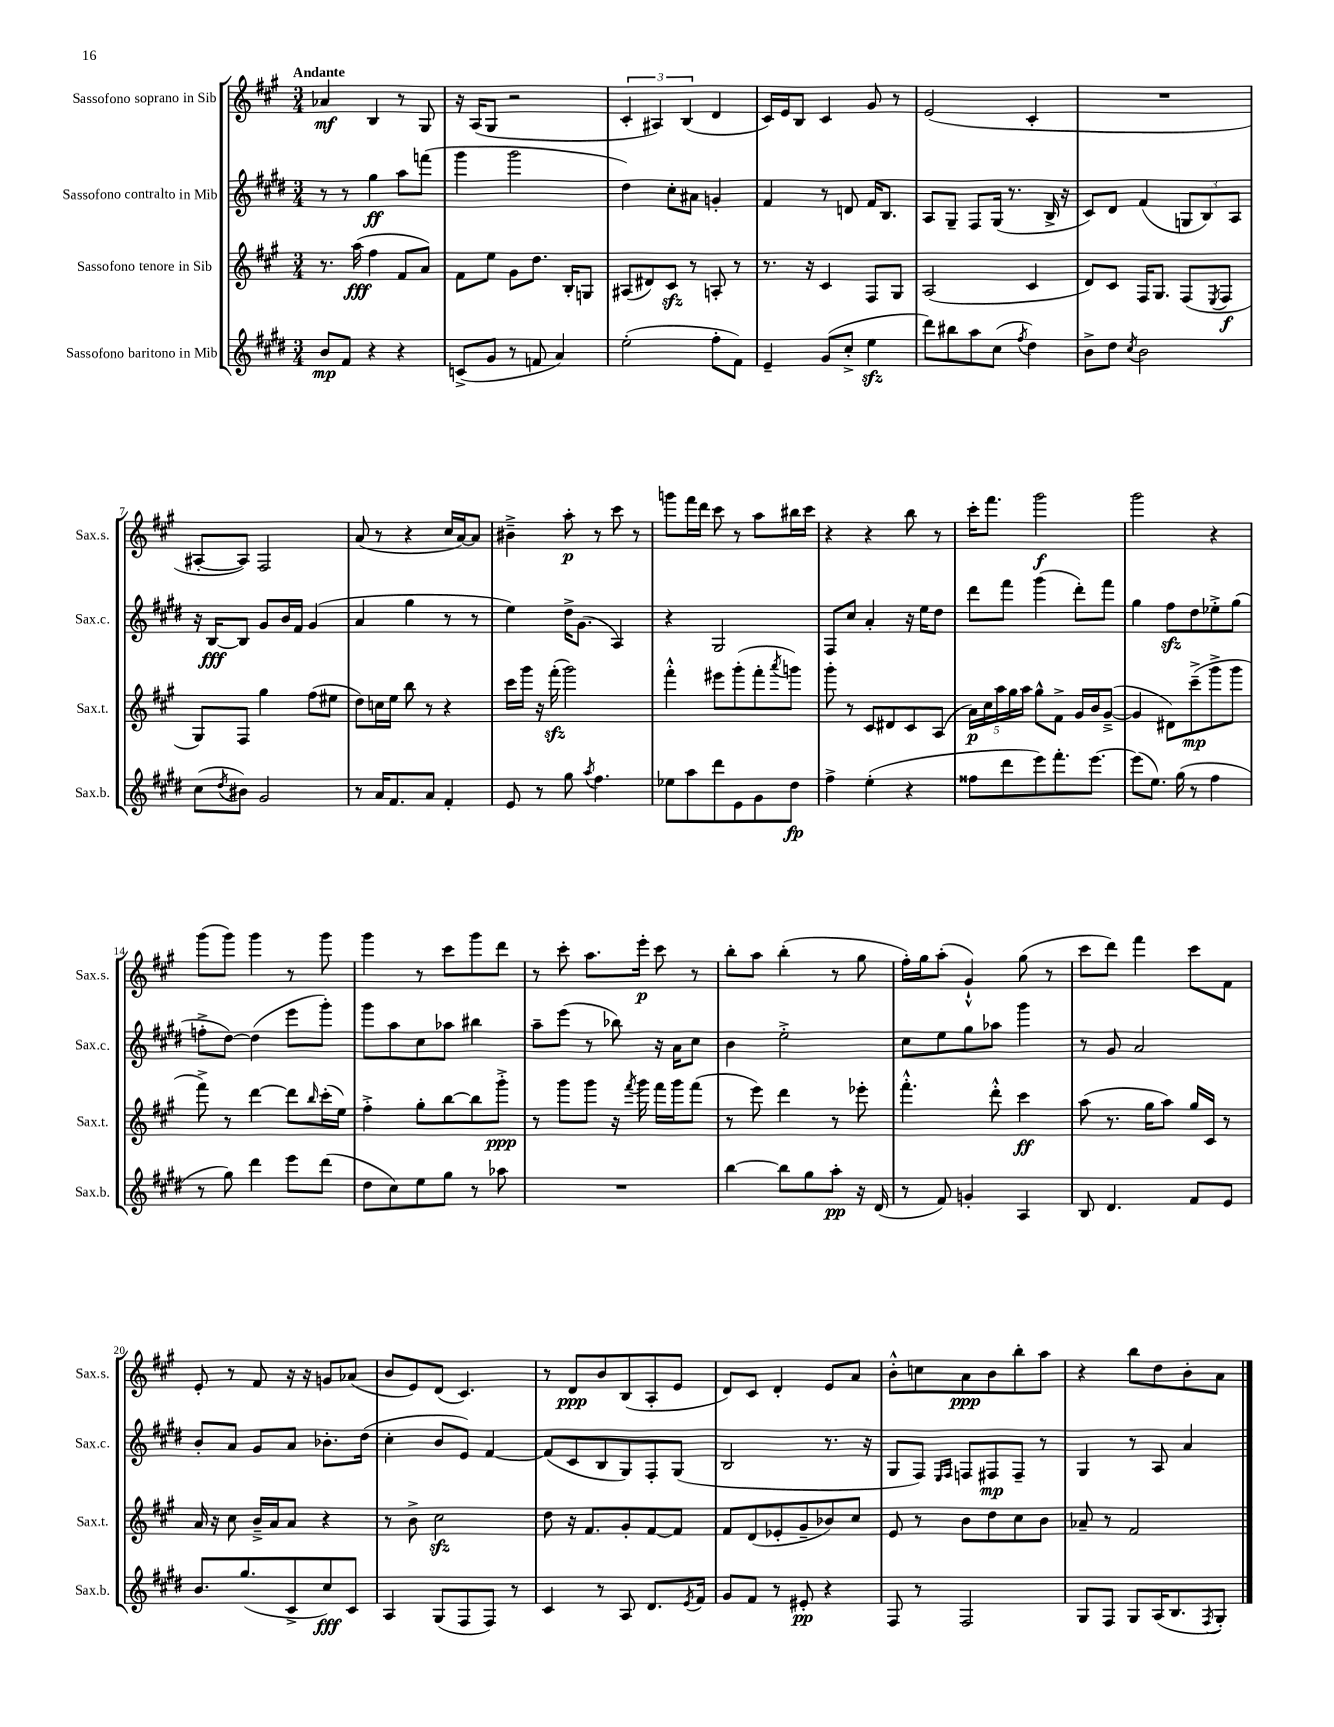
<<
\new StaffGroup <<
\new Staff = "s0" \with { instrumentName = "Sassofono soprano in Sib" shortInstrumentName = "Sax.s." } {
    \clef treble \key a \major \numericTimeSignature \time 3/4 \tempo "Andante"
    aes'4\mf b4 r8 gis8 |
    r16 a16( gis8 r2 |
    \tuplet 3/2 { cis'4-. ais4) b4( } d'4 |
    cis'16) e'16 b8 cis'4 gis'8 r8 |
    e'2( cis'4-. |
    R2. |
    ais8~-. ais8) fis2 |
    a'8( r8 r4 cis''16 a'16~) a'8 |
    bis'4---> a''8-.\p r8 cis'''8 r8 |
    g'''8 fis'''16 d'''16 cis'''8 r8 a''8 bis''16 cis'''16 |
    r4 r4 b''8 r8 |
    cis'''16-. fis'''8. gis'''2\f |
    gis'''2 r4 |
    gis'''8( gis'''8) gis'''4 r8 gis'''8 |
    gis'''4 r8 cis'''8 gis'''8 d'''8 |
    r8 cis'''8-. a''8. e'''16-.\p cis'''8 r8 |
    b''8-. a''8 b''4-.( r8 gis''8 |
    fis''16-.) gis''16 a''8-.( gis'4-!-^) gis''8( r8 |
    cis'''8 d'''8) fis'''4 cis'''8 fis'8 |
    e'8-. r8 fis'8 r16 r16 g'8 aes'8( |
    b'8 e'8) d'8( cis'4.) |
    r8 d'8\ppp b'8 b8( a8-. e'8 |
    d'8) cis'8 d'4-. e'8 a'8 |
    b'8-.-^ c''8 a'8\ppp b'8 b''8-. a''8 |
    r4 b''8 d''8 b'8-. a'8 \bar "|." |
}
\new Staff = "s1" \with { instrumentName = "Sassofono contralto in Mib" shortInstrumentName = "Sax.c." } {
    \clef treble \key e \major \numericTimeSignature \time 3/4
    r8 r8 gis''4\ff a''8 f'''8( |
    gis'''4 gis'''2 |
    dis''4) cis''8-. ais'8 g'4-. |
    fis'4 r8 d'8 fis'16 b8. |
    a8 gis8-- fis8 gis16( r8. b16-> r16 |
    cis'8) dis'8 fis'4( \tuplet 3/2 { g8 b8) a8 } |
    r16 b16~\fff b8 gis'8 b'16 fis'16 gis'4( |
    a'4 gis''4 r8 r8 |
    e''4) dis''16-> gis'8.( a4) |
    r4 gis2 |
    fis8 cis''8 a'4-. r16 e''16 dis''8 |
    dis'''8 fis'''8 gis'''4( dis'''8-.) fis'''8 |
    gis''4 fis''8\sfz dis''8 ees''8-.-> gis''8( |
    f''8-.-> dis''8~) dis''4( e'''8 gis'''8-.) |
    gis'''8 a''8 cis''8 aes''8 bis''4 |
    a''8-- e'''8( r8 bes''8) r16 a'16 cis''8 |
    b'4 e''2-.-> |
    cis''8 e''8 gis''8 aes''8 gis'''4 |
    r8 gis'8 a'2 |
    b'8-. a'8 gis'8 a'8 bes'8.-. dis''16( |
    cis''4-. b'8 e'8) fis'4~ |
    fis'8( cis'8 b8 gis8) fis8-. gis8( |
    b2 r8. r16 |
    gis8 fis8) \grace { e16 fis16 } f8 fis8\mp fis8-- r8 |
    gis4 r8 a8 a'4 \bar "|." |
}
\new Staff = "s2" \with { instrumentName = "Sassofono tenore in Sib" shortInstrumentName = "Sax.t." } {
    \clef treble \key a \major \numericTimeSignature \time 3/4
    r8. a''16\fff( fis''4 fis'8 a'8) |
    fis'8 e''8 gis'8 d''8. b16-. g8 |
    ais8( dis'8) cis'8\sfz r8 a8-. r8 |
    r8. r16 cis'4 fis8 gis8 |
    a2( cis'4 |
    d'8) cis'8 fis16 gis8. fis8( \acciaccatura { e8 } fis8\f |
    gis8) fis8 gis''4 fis''8( eis''8 |
    d''8) c''16 e''16 b''8 r8 r4 |
    cis'''16 gis'''16 r16 fis'''16-.\sfz( gis'''2) |
    fis'''4-.-^ eis'''8 gis'''8-.( fis'''8-. \acciaccatura { a'''8 } g'''8) |
    gis'''8-. r8 cis'8 dis'8 cis'8 a8( |
    \tuplet 5/4 { a'16\p) cis''16 a''16 gis''16 a''16 } gis''8-^ fis'8-> gis'16 b'16 gis'8~--->( |
    gis'4 dis'8) cis'''8--->\mp( gis'''8-> gis'''8 |
    fis'''8->) r8 d'''4~ d'''8 \grace { b''16 } cis'''16-.( e''16) |
    fis''4-.-> gis''8-. b''8~ b''8 gis'''8-.->\ppp |
    r8 gis'''8 gis'''8 r16 \acciaccatura { fis'''8 } gis'''16 fis'''16 gis'''16 fis'''8( |
    r8 e'''8) d'''4 r8 ees'''8-. |
    fis'''4.-.-^ d'''8-.-^ cis'''4\ff |
    a''8( r8. gis''16 a''8) gis''16 cis'16 r8 |
    a'16 r16 cis''8 b'16---> a'16 a'8 r4 |
    r8 b'8-> cis''2\sfz |
    d''8 r16 fis'8. gis'8-. fis'8~ fis'8 |
    fis'8 d'8( ees'8-. gis'8-- bes'8) cis''8 |
    e'8 r8 b'8 d''8 cis''8 b'8 |
    aes'8-- r8 fis'2 \bar "|." |
}
\new Staff = "s3" \with { instrumentName = "Sassofono baritono in Mib" shortInstrumentName = "Sax.b." } {
    \clef treble \key e \major \numericTimeSignature \time 3/4
    b'8\mp fis'8 r4 r4 |
    c'8->( gis'8 r8 f'8 a'4) |
    e''2-.( fis''8-. fis'8) |
    e'4-- gis'8( cis''8-.-> e''4\sfz |
    dis'''8) bis''8 a''8 cis''8( \acciaccatura { fis''8 } dis''4) |
    b'8-> dis''8 \acciaccatura { cis''8 } b'2 |
    cis''8( \acciaccatura { dis''8 } bis'8) gis'2 |
    r8 a'16 fis'8. a'8 fis'4-. |
    e'8 r8 gis''8 \acciaccatura { a''8 } fis''4. |
    ees''8 a''8 dis'''8 e'8 gis'8 dis''8\fp |
    fis''4-> e''4-.( r4 |
    fisis''8 dis'''8 e'''8) fis'''8.-. e'''8.~ |
    e'''8( e''8.) gis''16( r8 fis''4 |
    r8 gis''8) dis'''4 e'''8 dis'''8( |
    dis''8 cis''8) e''8 gis''8 r8 aes''8 |
    R2. |
    b''4~ b''8 gis''8 a''8-.\pp r16 dis'16( |
    r8 fis'8) g'4-. a4 |
    b8 dis'4. fis'8 e'8 |
    b'8. gis''8.( cis'8-> cis''8\fff) cis'8 |
    a4 gis8( fis8 fis8) r8 |
    cis'4 r8 a8 dis'8. \acciaccatura { e'8 } fis'16 |
    gis'8 fis'8 r8 eis'8-.\pp r4 |
    fis8 r8 fis2 |
    gis8 fis8 gis8 a16( b8. \acciaccatura { fis8 } gis8-.) \bar "|." |
}
>>
>>
